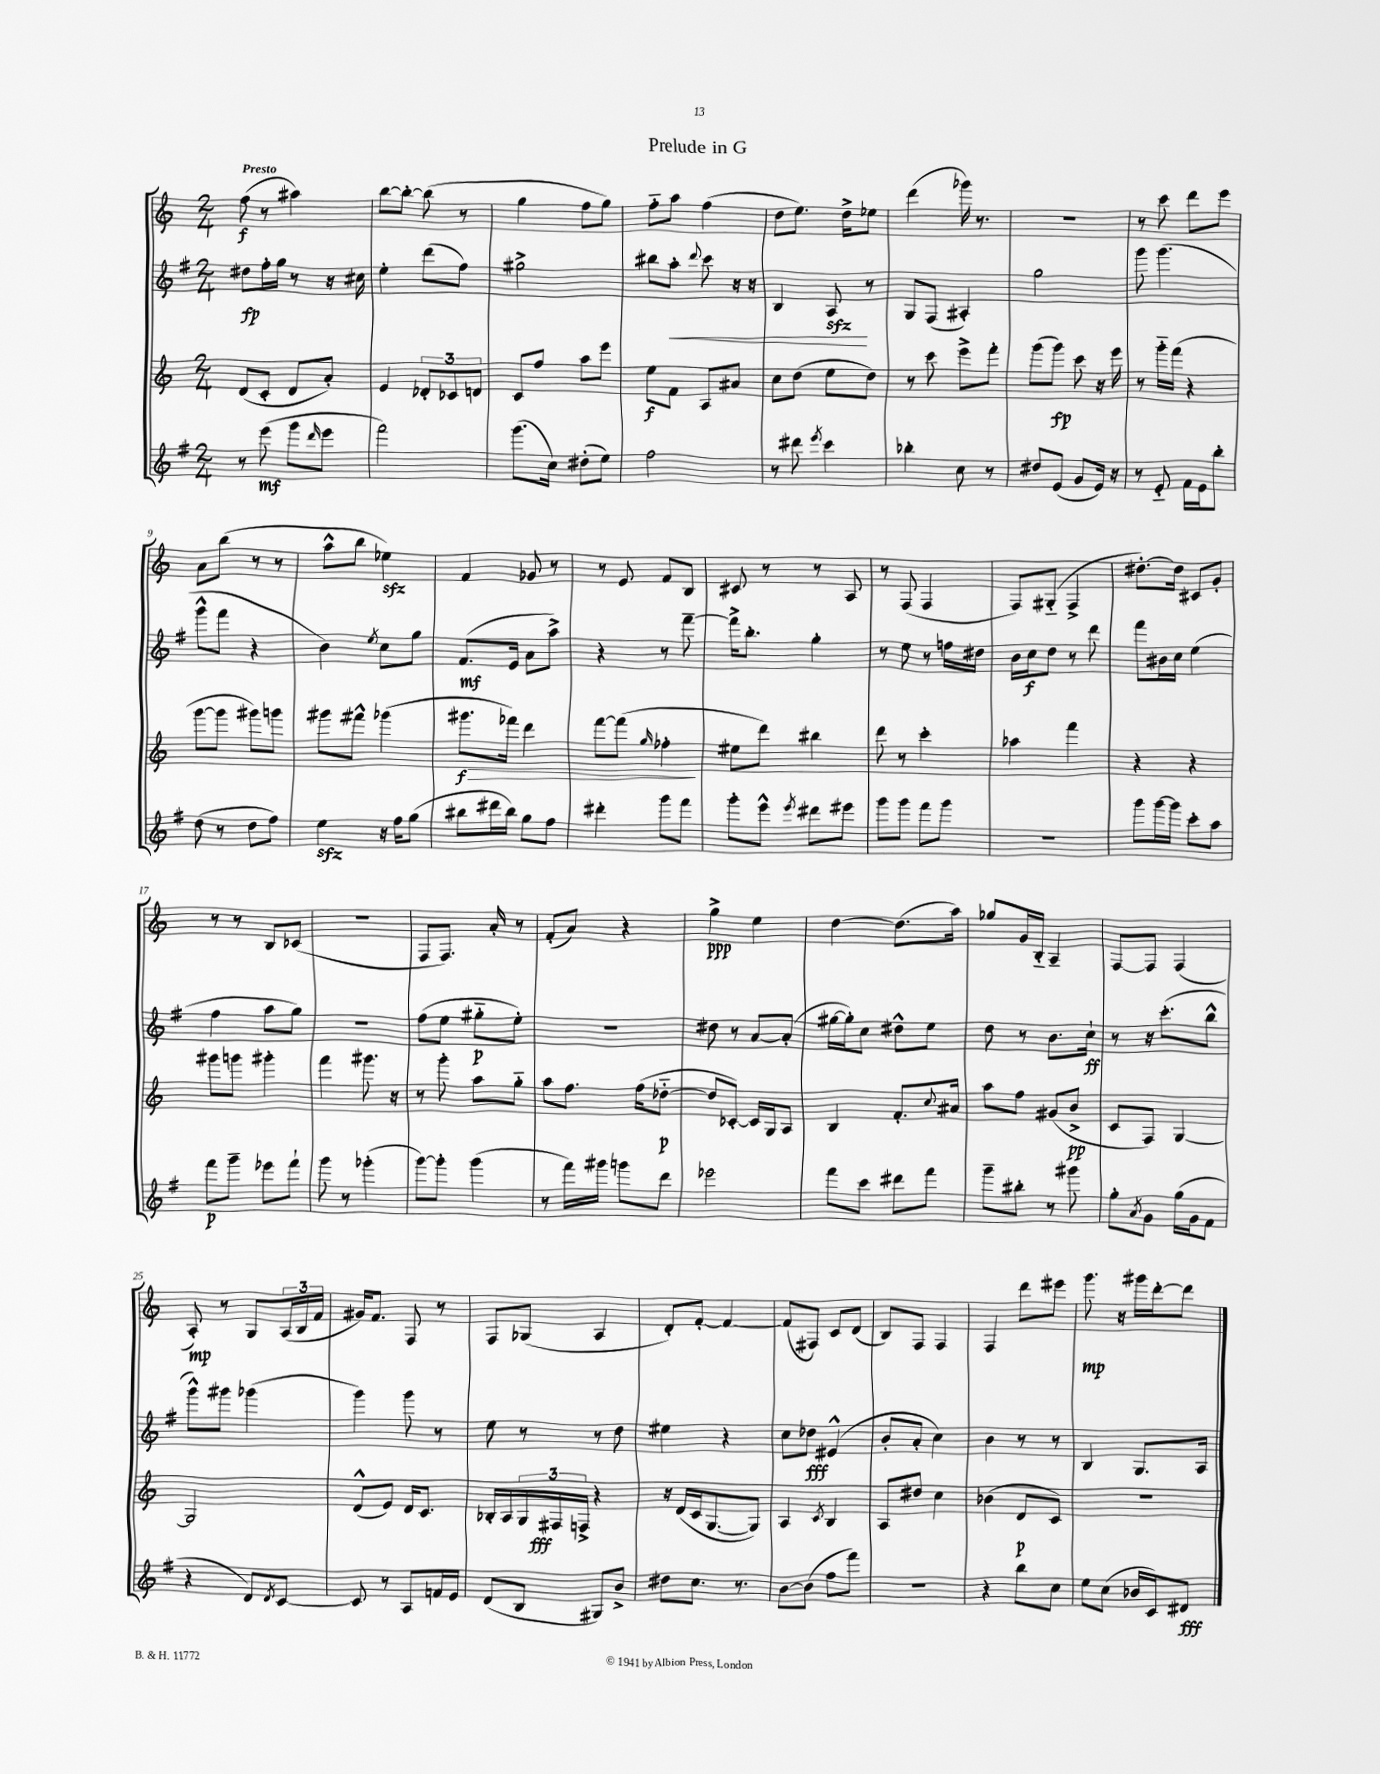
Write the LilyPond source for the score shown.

\header { title = "Prelude in G" }
<<
\new StaffGroup <<
\new Staff = "s0" {
    \clef treble \key c \major \numericTimeSignature \time 2/4 \tempo "Presto"
    f''8\f( r8 ais''4) |
    b''8~ b''8~-. b''8( r8 |
    g''4 f''8 g''8) |
    f''8-_ a''8 f''4( |
    d''8 e''8.) d''16-> ees''8 |
    d'''4( ges'''16) r8. |
    R2 |
    r8 c'''8 d'''8 e'''8 |
    a'8 b''8( r8 r8 |
    a''8-^ b''8 ees''4\sfz) |
    f'4 ges'8 r8 |
    r8 e'8 f'8 b8 |
    cis'8 r8 r8 a8 |
    r8 f8( f4 |
    f8) gis8-_( f4-> |
    dis''8.~-.) dis''16 cis'8 g'8-. |
    r8 r8 b8 ces'8( |
    r2 |
    f8 f8.) a'16-. r8 |
    f'8-.( a'8) r4 |
    g''4->\ppp e''4 |
    d''4~ d''8.( a''16) |
    ges''8 g'16 b16-_ a4-- |
    f8~ f8 f4( |
    a8-.\mp) r8 g8 \tuplet 3/2 { a16( b16 f'16 } |
    gis'16) f'8. f8 r8 |
    f8 ges8( a4 |
    d'8-.) f'8~-. f'4~ |
    f'8( fis8) c'8 d'8( |
    b8) f8 f4 |
    f4 d'''8 eis'''8 |
    g'''8.\mp r16 gis'''16 d'''16~-. d'''8 \bar "|." |
}
\new Staff = "s1" {
    \clef treble \key g \major \numericTimeSignature \time 2/4
    dis''8\fp fis''16-. g''16 r8 r16 cis''16 |
    e''4-. d'''8( fis''8) |
    gis''2-> |
    bis''8 a''8-.\< \appoggiatura { d'''8 } c'''8 r16 r16 |
    b4 a8\sfz\! r8 |
    g8 fis8( ais4-.) |
    g''2 |
    g'''8 g'''4.( |
    g'''8-^ fis'''8 r4 |
    b'4) \acciaccatura { e''8 } c''8 g''8 |
    fis'8.\mf( e'16 a'8 a''8->) |
    r4 r8 fis'''8~-- |
    fis'''16-> b''8.-. g''4-. |
    r8 e''8 r8 f''16 dis''16 |
    b'16 c''16\f d''8 r8 d'''8 |
    fis'''8 bis'16 c''16 e''4( |
    fis''4 a''8 g''8) |
    r2 |
    fis''8( e''8 gis''8-_\p e''8-.) |
    r2 |
    dis''8 r8 a'8~ a'8-.( |
    gis''16~ gis''16-.) c''8 dis''8-^ e''8 |
    d''8 r8 b'8. c''16-!\ff |
    r8 r16 c'''8.-.( b''8-^ |
    g'''8-^) gis'''8 ges'''4( |
    g'''4) g'''8 r8 |
    e''8 r8 r8 d''8 |
    eis''4 r4 |
    c''8 des''8\fff eis'4-^( |
    b'8-. a'8-. c''4) |
    b'4 r8 r8 |
    b4 g8. a16 \bar "|." |
}
\new Staff = "s2" {
    \clef treble \key c \major \numericTimeSignature \time 2/4
    d'8( c'8-. d'8 a'8-.) |
    e'4 \tuplet 3/2 { des'8-. ces'8 d'8 } |
    c'8 f''8 a''8 e'''8 |
    e''8\f f'8 a8 ais'8 |
    c''8 d''8( e''8 d''8) |
    r8 c'''8 e'''8-> f'''8-. |
    g'''8( g'''8\fp) c'''8 r16 e'''16 |
    r8 g'''16-_ f'''16( r4 |
    g'''8~ g'''8 gis'''8) g'''8 |
    gis'''8 fis'''8-^ ges'''4( |
    gis'''8.\f\> fes'''16) d'''4 |
    f'''8~ f'''8( \grace { g''16 } fes''4-.\! |
    eis''8 d'''8) bis''4 |
    d'''8 r8 c'''4-. |
    aes''4 f'''4 |
    r4 r4 |
    gis'''8 g'''8 gis'''4-. |
    f'''4 gis'''8. r16 |
    r8 g'''8-. a''8 g''8-_ |
    a''8 f''8. f''16( des''8~-_\p |
    des''8 ces'8~-.) ces'16 g16 a8 |
    b4 f'8.-. \appoggiatura { c''8 } ais'16 |
    a''8 f''8 gis'8( b'8->\pp |
    c'8 f8) g4~ |
    g2 |
    d'8-^( e'8) d'16 c'8. |
    bes16-. a16 \tuplet 3/2 { g16 fis16\fff f16-> } r4 |
    r16 d'16( c'16 g8.~ g8) |
    a4 \acciaccatura { c'8 } b4 |
    a8 dis''8 c''4 |
    bes'4( d'8\p c'8) |
    r2 \bar "|." |
}
\new Staff = "s3" {
    \clef treble \key g \major \numericTimeSignature \time 2/4
    r8 e'''8\mf( g'''8 \grace { d'''16 } e'''8 |
    fis'''2) |
    g'''8.( c''16) dis''8-.( e''8) |
    fis''2 |
    r8 dis'''8 \acciaccatura { e'''8 } c'''4 |
    bes''4-. c''8 r8 |
    dis''8 e'8( g'8 e'16) r16 |
    r8 e'8-_ fis'16 e'16 b''8-. |
    d''8( r8 d''8 fis''8) |
    e''4\sfz r16 fis''16 g''8( |
    bis''8 dis'''16 bis''16) g''8 fis''8 |
    dis'''4-. g'''8 fis'''8 |
    g'''8-. e'''8-^ \acciaccatura { e'''8 } dis'''8 eis'''8 |
    g'''8 g'''8 fis'''8 g'''8 |
    R2 |
    g'''8 g'''16~ g'''16 c'''8-. a''8 |
    fis'''8\p g'''8-- ees'''8 fis'''8-! |
    g'''8 r8 ges'''4-.( |
    g'''8~) g'''8-. g'''4( |
    r8 fis'''16) gis'''16 g'''8 d'''8 |
    ees'''2 |
    fis'''8 c'''8 dis'''8 fis'''8 |
    g'''8-- bis''8-. r8 gis'''8 |
    g''8-. \acciaccatura { a'8 } g'8 g''16( g'16 fis'8 |
    r4 d'8) \acciaccatura { d'8 } c'8~ |
    c'8 r8 a8 f'16 e'16 |
    d'8( b8 gis8) b'8-> |
    dis''8 c''8. r8. |
    b'8~ b'8( fis''8 fis'''8) |
    R2 |
    r4 b''8 c''8 |
    e''8 c''8( bes'16 c'16) dis'8\fff \bar "|." |
}
>>
>>
